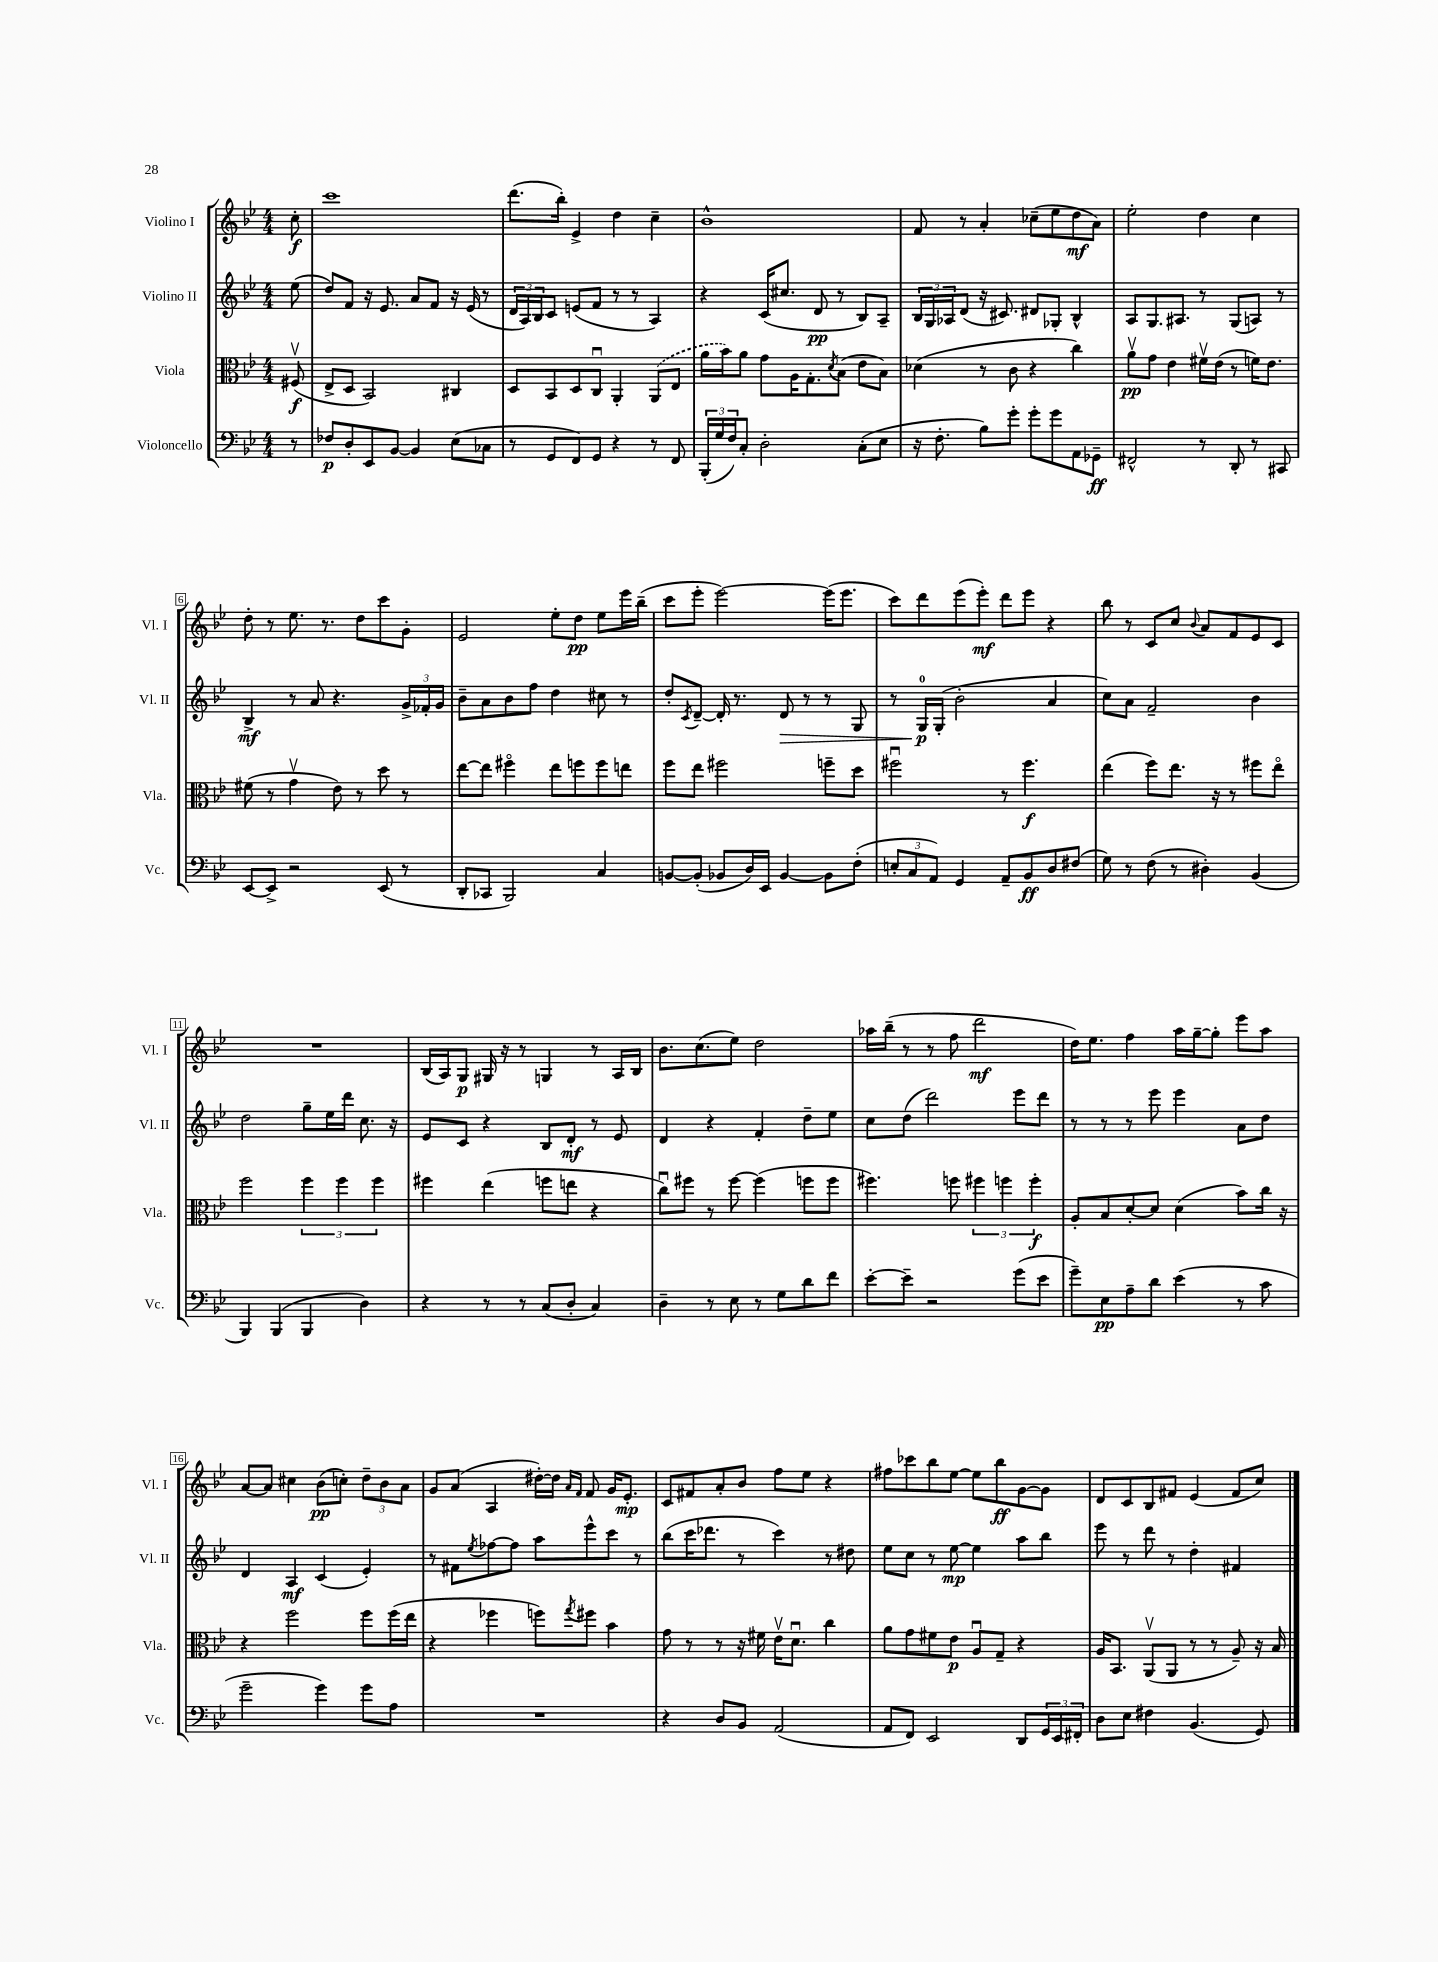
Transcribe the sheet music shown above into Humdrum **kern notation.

**kern	**kern	**kern	**kern
*staff4	*staff3	*staff2	*staff1
*clefF4	*clefC3	*clefG2	*clefG2
*k[b-e-]	*k[b-e-]	*k[b-e-]	*k[b-e-]
*M4/4	*M4/4	*M4/4	*M4/4
8r	(8F#v/	(8ee-\	8cc'\
=	=	=	=
8F-/L	8E-^/L	8dd/L)	1ccc
8D'/	8D/J	8f/J	.
8EE-/	2BB-/)	16r	.
.	.	8.e-/	.
[8BB-/J	.	.	.
4BB-/]	.	8a/L	.
.	.	8f/J	.
(8E-\L	4C#/	16r	.
.	.	(16e-/	.
8C-\J	.	8r	.
=	=	=	=
8r	8D/L	24d/LL	(8.ddd\L
.	.	24A/)	.
.	.	24B-/J	.
8GG/L	8BB-/	8c/J	.
.	.	.	16bb-'\Jk)
8FF/)	8D/	(8e/L	4e-^/
8GG/J	8Cu/J	8f/J	.
4r	4AA'/	8r	4dd\
.	.	8r	.
8r	(8AA/L	4A/)	4cc~\
8FF/	8E-/J	.	.
=	=	=	=
(24BBB-'/LL	16a\LL	4r	1b-^^
24G/	.	.	.
.	16b-\J)	.	.
24F/J)	.	.	.
8C'/J	8a\J	.	.
2D'\	8g\L	(16c/LK	.
.	.	8.cc#/J	.
.	16A\K	.	.
.	8.G'\	.	.
.	.	8d/	.
.	8qd/	.	.
.	(8B-\J	8r	.
(8C'\L	8e-\L	8B-/L)	.
8E-\J	8B-\J)	8A~/J	.
=	=	=	=
16r	(4d-\	24B-/LL	8f/
.	.	24G/	.
8.F'\	.	.	.
.	.	24A-/J	.
.	.	(8d/J	8r
8B-\L)	8r	16r	4a'/
.	.	8.c#/)	.
8g'\J	8c\	.	.
8g'\L	4r	8d#/L	(8cc-~\L
8g\	.	8G-'/J	8ee-\
8AA\	4cc\)	4B-^^/	8dd\
8GG-~\J	.	.	8a\J)
=	=	=	=
2FF#^^/	8av\L	8A/L	2ee-'\
.	8g\J	8.G/	.
.	4e-\	.	.
.	.	8.A#/J	.
8r	16f#v\LL	8r	4dd\
.	(16e-\JJ	.	.
8DD'/	8r	(8G/L	.
8r	16f\LK)	8A/J)	4cc\
.	8.e-\J	.	.
8CC#/	.	8r	.
=	=	=	=
[8EE-/L	(8f#\	4B-^/	8dd'\
8EE-^/]J	8r	.	8r
2r	4gv\	8r	8.ee-\
.	.	8a/	.
.	.	.	8.r
.	8e-\)	4.r	.
.	8r	.	8dd\L
(8EE-/	8dd\	.	8ccc\
8r	8r	24g^/LL	8g'\J
.	.	24f-'/	.
.	.	24g/JJ	.
=	=	=	=
8DD'/L	[8ee-\L	8b-~\L	2e-/
8CC-/J	8ee-\]J	8a\	.
2BBB-/)	4ff#o\	8b-\	.
.	.	8ff\J	.
.	8ee-\L	4dd\	8ee-'\L
.	8ff\	.	8dd\J
4C/	8ff\	8cc#\	8ee-\L
.	8ee\J	8r	16eee-\L
.	.	.	(16bb-~\JJ
=	=	=	=
[8BB/L	8ff\L	8dd'/L	8ccc\L
.	.	8qc/	.
(8BB'/]J	8ee-\J	[8d~/J	8eee-'\J
8BB-/L	2ff#\	16d'/]	[2eee-\)
.	.	8.r	.
16D/L)	.	.	.
16EE-/JJ	.	.	.
[4BB-/	.	8d/	.
.	.	8r	.
8BB-\]L	8ff~\L	8r	(16eee-\]LK
.	.	.	8.eee-\J
(8F'\J	8dd\J	8G/	.
=	=	=	=
12E'/L	2ff#u\	8r	8ccc\L)
12C/	.	.	.
.	.	16G/LL	8ddd\
12AA/J)	.	.	.
.	.	(16G'/JJ	.
4GG/	.	2b-'\	(8eee-\
.	.	.	8eee-'\J)
8AA~/L	8r	.	8ddd\L
8BB-/	4.ff#\	.	8eee-\J
8D/	.	4a/	4r
(8F#/J	.	.	.
=	=	=	=
8G\)	(4ee-\	8cc\L)	8bb-\
8r	.	8a\J	8r
(8F\	8ff\L)	2f~/	8c/L
8r	8.ee-\J	.	8cc/J
.	.	.	8qqb-/
4D#'\)	.	.	8a/L
.	16r	.	.
.	8r	.	8f/
(4BB-/	8ff#\L	4b-\	8e-/
.	8ee-o\J	.	8c/J
=	=	=	=
4BBB-/)	2ff\	2dd\	1r
(4BBB-/	.	.	.
4BBB-/	6ff\	8gg~\L	.
.	.	16ee-\L	.
.	6ff\	.	.
.	.	16ddd\JJ	.
4D\)	.	8.cc\	.
.	6ff\	.	.
.	.	16r	.
=	=	=	=
4r	4ff#\	8e-/L	(16B-/LL
.	.	.	16A/J)
.	.	8c/J	8G/J
8r	(4ee-\	4r	16G#/
.	.	.	16r
8r	.	.	8r
(8C/L	8ff\L	8B-/L	4G/
8D'/J	8ee\J	8d'/J	.
4C/)	4r	8r	8r
.	.	8e-/	16A/LL
.	.	.	16B-/JJ
=	=	=	=
4D~\	8ccu\L)	4d/	8.b-\L
.	8ff#\J	.	.
.	.	.	(8.cc\
8r	8r	4r	.
8E-\	[8ff#\	.	8ee-\J)
8r	(4ff#\]	4f'/	2dd\
8G\L	.	.	.
8d\	8ff\L	8dd~\L	.
8f\J	8ff\J	8ee-\J	.
=	=	=	=
[8e-'\L	4.ff#\)	8cc\L	16aa-\LL
.	.	.	(16bb-~\JJ
8e-~\]J	.	(8dd\J	8r
2r	.	2ddd\)	8r
.	8ff\	.	8ff\
.	6ff#\	.	2ddd\
.	6ff\	.	.
(8g\L	.	8eee-\L	.
.	6ff'\	.	.
8e-\J	.	8ddd\J	.
=	=	=	=
8g~\L)	8A'/L	8r	16dd\LK)
.	.	.	8.ee-\J
8E-\	8B-/	8r	.
8A~\	[8d'/	8r	4ff\
8d\J	8d/]J	8eee-\	.
(4e-\	(4d\	4eee-\	16aa\LL
.	.	.	[16gg~\J
.	.	.	8gg'\]J
8r	8b-\L)	8a\L	8eee-\L
8c\	16cc\Jk	8dd\J	8aa\J
.	16r	.	.
=	=	=	=
2g~\	4r	4d/	[8a/L
.	.	.	8a/]J
.	2ff\	4A/	4cc#\
4g\)	.	(4c/	(8b-\L
.	.	.	8cc'\J)
8g\L	8ff\L	4e-'/)	12dd~\L
.	.	.	12b-\
8A\J	(16ff\L	.	.
.	.	.	12a\J
.	16ee-\JJ	.	.
=	=	=	=
1r	4r	8r	8g/L
.	.	8f#\L	(8a/J
.	.	8qee-/	.
.	4ff-\	[8ff-\	4A/
.	.	8ff-\]J	.
.	8ff\L)	8aa\L	[16dd#'\LL)
.	.	.	16dd#\]JJ
.	.	.	16qqa/LL
.	8qgg/	.	16qqf/JJ
.	8ff#\J	8eee-^^\	8f/
.	4b-\	8ccc\J	16g/LK
.	.	.	8.e-'/J
.	.	8r	.
=	=	=	=
4r	8g\	(8bb-\L	8c/L
.	8r	16ccc\K	8f#/
.	.	8.ddd-\J	.
8D/L	8r	.	8a'/
8BB-/J	16r	8r	8b-/J
.	16f#\	.	.
(2AA/	16e-v\LK	4ccc\)	8ff\L
.	8.du\J	.	.
.	.	.	8ee-\J
.	4cc\	8r	4r
.	.	8dd#\	.
=	=	=	=
8AA/L	8a\L	8ee-\L	8ff#\L
8FF/J)	8g\	8cc\J	8ccc-\
2EE-/	8f#\	8r	8bb-\
.	8e-\J	[8ee-\	[8ee-\J
.	8Au/L	4ee-\]	8ee-\]L
.	8G~/J	.	8bb-\
8DD/L	4r	8aa\L	[8g\
24GG/L	.	8bb-\J	8g\]J
24EE-/	.	.	.
24FF#'/JJ	.	.	.
=	=	=	=
8D\L	16A/LK	8eee-\	8d/L
.	8.BB-/J	.	.
8E-\J	.	8r	8c/
4F#\	(8AAv/L	8ddd\	8B-/
.	8AA/J	8r	8f#/J
(4.BB-/	8r	4dd'\	(4e-/
.	8r	.	.
.	8A~/)	4f#/	8f#/L
8GG/)	16r	.	8cc/J)
.	16B-/	.	.
==	==	==	==
*-	*-	*-	*-
